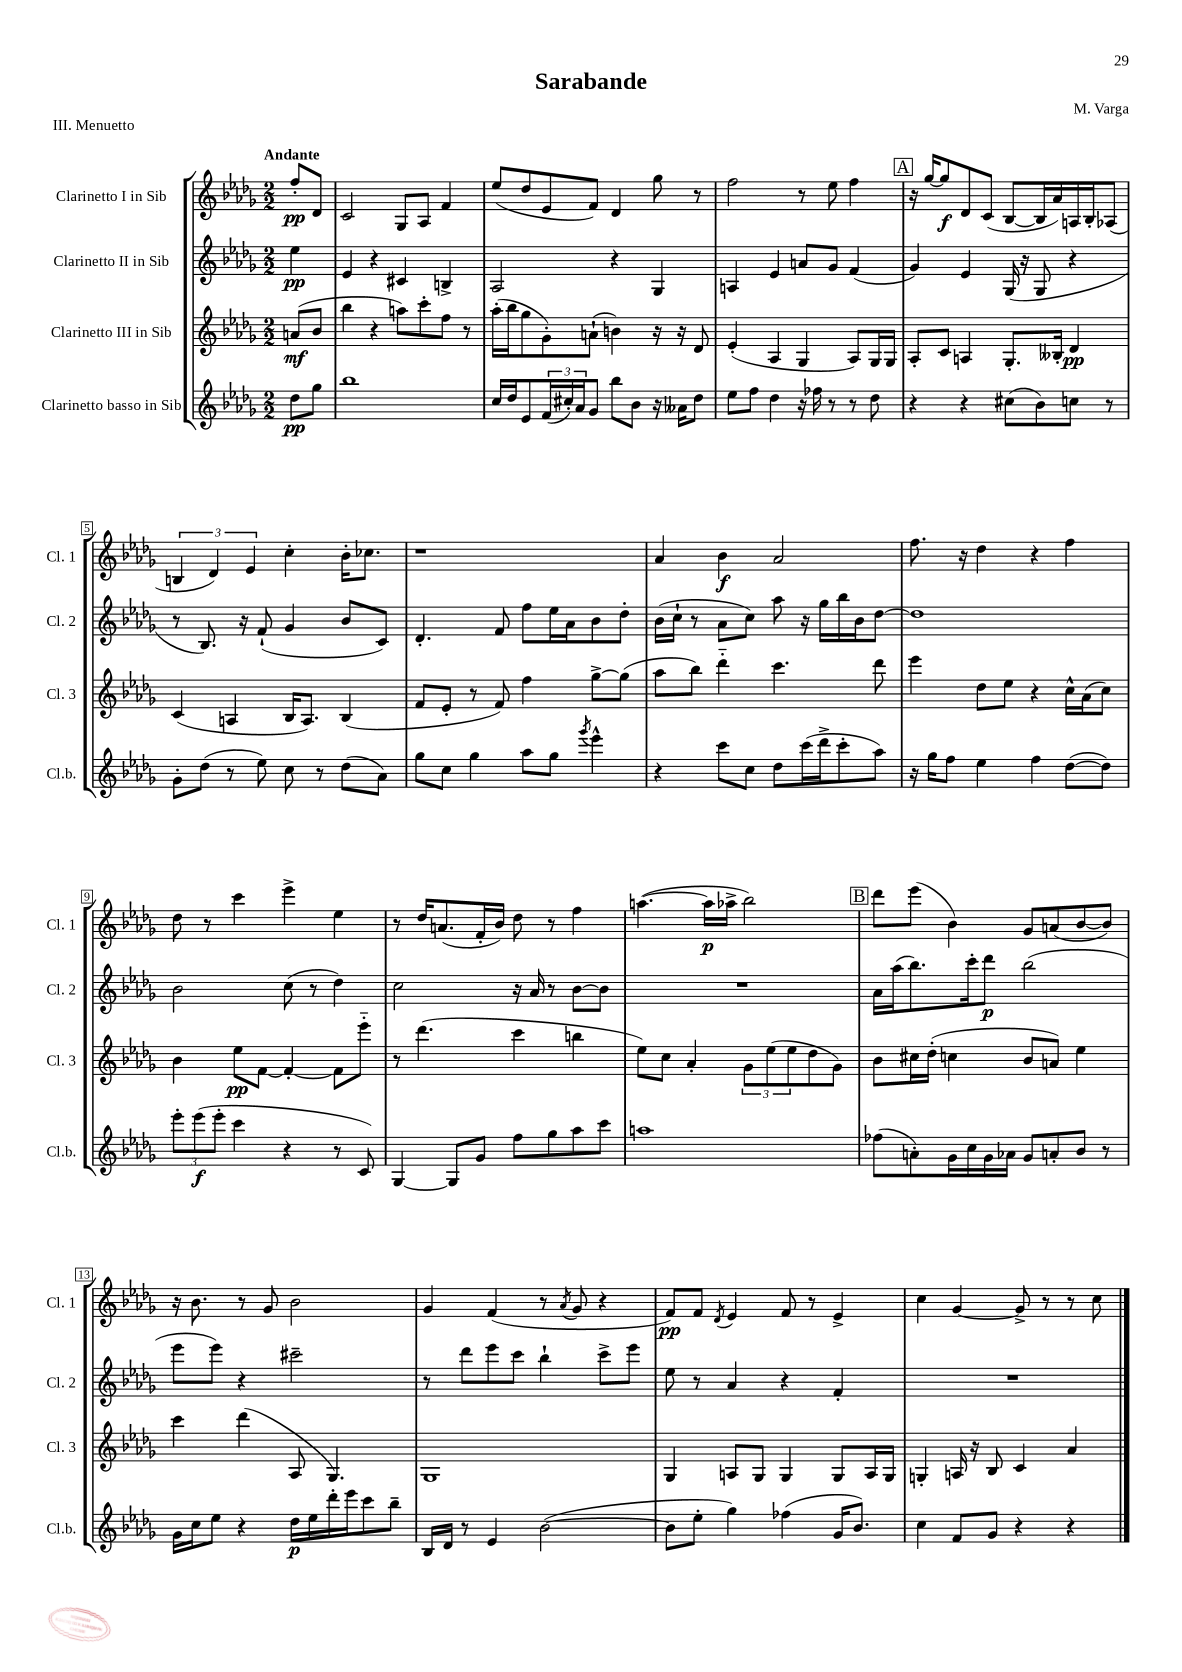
\header { title = "Sarabande" composer = "M. Varga" piece = "III. Menuetto" }
<<
\new StaffGroup <<
\new Staff = "s0" \with { instrumentName = "Clarinetto I in Sib" shortInstrumentName = "Cl. 1" } {
    \clef treble \key des \major \numericTimeSignature \time 2/2 \partial 4 \tempo "Andante"
    f''8-.\pp des'8 |
    c'2 ges8 aes8 f'4 |
    ees''8( des''8 ees'8 f'8) des'4 ges''8 r8 |
    f''2 r8 ees''8 f''4 |
    \mark \markup { \box "A" } r16 ges''16~ ges''8\f des'8 c'8( bes8~ bes16 aes'16) a16 bes16-. aes8( |
    \tuplet 3/2 { b4 des'4) ees'4 } c''4-. bes'16-. ces''8. |
    r1 |
    aes'4 bes'4\f aes'2 |
    f''8. r16 des''4 r4 f''4 |
    des''8 r8 c'''4 ees'''4-> ees''4 |
    r8 des''16 a'8.( f'16-. bes'16) des''8 r8 f''4 |
    a''4.~( a''16\p aes''16-> bes''2) |
    \mark \markup { \box "B" } des'''8 ees'''8( bes'4) ges'8 a'8( bes'8~ bes'8) |
    r16 bes'8. r8 ges'8 bes'2 |
    ges'4 f'4( r8 \acciaccatura { aes'8 } ges'8 r4 |
    f'8\pp) f'8 \acciaccatura { des'8 } ees'4 f'8 r8 ees'4-> |
    c''4 ges'4~ ges'8-> r8 r8 c''8 \bar "|." |
}
\new Staff = "s1" \with { instrumentName = "Clarinetto II in Sib" shortInstrumentName = "Cl. 2" } {
    \clef treble \key des \major \numericTimeSignature \time 2/2 \partial 4
    ees''4\pp |
    ees'4 r4 cis'4 b4-> |
    aes2 r4 ges4 |
    a4 ees'4 a'8 ges'8 f'4( |
    \mark \markup { \box "A" } ges'4) ees'4 ges16( r16 ges8 r4 |
    r8 bes8.) r16 f'8-!( ges'4 bes'8 c'8) |
    des'4.-. f'8 f''8 ees''16 aes'16 bes'8 des''8-. |
    bes'16( c''16-! r8 aes'8 c''8) aes''8 r16 ges''16 bes''16 bes'16 des''8~ |
    des''1 |
    bes'2 c''8( r8 des''4) |
    c''2 r16 aes'16 r8 bes'8~ bes'8 |
    R1 |
    \mark \markup { \box "B" } aes'16 aes''16( bes''8.) c'''16-. des'''8\p bes''2( |
    ees'''8 ees'''8) r4 cis'''2-- |
    r8 des'''8 ees'''8 c'''8 bes''4-! c'''8-> ees'''8 |
    ees''8 r8 aes'4 r4 f'4-. |
    R1 \bar "|." |
}
\new Staff = "s2" \with { instrumentName = "Clarinetto III in Sib" shortInstrumentName = "Cl. 3" } {
    \clef treble \key des \major \numericTimeSignature \time 2/2 \partial 4
    a'8\mf( bes'8 |
    bes''4 r4 a''8) c'''8-. f''8 r8 |
    aes''16-.( bes''16 ges''8 ges'8-.) a'8-!( b'4) r16 r16 des'8 |
    ees'4-.( aes4 ges4 aes8) ges16 ges16 |
    \mark \markup { \box "A" } aes8-. c'8 a4 ges8.-. beses16-. des'4\pp |
    c'4( a4 bes16 a8.) bes4( |
    f'8 ees'8-. r8 f'8) f''4 ges''8~-> ges''8( |
    aes''8 bes''8) des'''4-_ c'''4. des'''8 |
    ees'''4 des''8 ees''8 r4 c''16-^ aes'16( c''8) |
    bes'4 ees''8\pp f'8~ f'4~-. f'8 ees'''8-_ |
    r8 des'''4.( c'''4 b''4 |
    ees''8) c''8 aes'4-. \tuplet 3/2 { ges'8 ees''8( ees''8 } des''8 ges'8) |
    \mark \markup { \box "B" } bes'8 cis''16 des''16-.( c''4 bes'8 a'8) ees''4 |
    c'''4 des'''4( aes8 ges4.) |
    ges1 |
    ges4 a8 ges8 ges4 ges8 a16 ges16 |
    g4-. a16 r16 bes8 c'4 aes'4 \bar "|." |
}
\new Staff = "s3" \with { instrumentName = "Clarinetto basso in Sib" shortInstrumentName = "Cl.b." } {
    \clef treble \key des \major \numericTimeSignature \time 2/2 \partial 4
    des''8\pp ges''8 |
    bes''1 |
    c''16 des''16 ees'8 \tuplet 3/2 { f'16( cis''16-.) aes'16 } ges'8 bes''8 bes'8 r16 aeses'16 des''8 |
    ees''8 f''8 des''4 r16 fes''16 r8 r8 des''8 |
    \mark \markup { \box "A" } r4 r4 cis''8( bes'8) c''8 r8 |
    ges'8-. des''8( r8 ees''8) c''8 r8 des''8( aes'8) |
    ges''8 c''8 ges''4 aes''8 ges''8 \acciaccatura { ges'''8 } ees'''4-^ |
    r4 c'''8 c''8 des''8 c'''16( des'''16-> c'''8-. aes''8) |
    r16 ges''16 f''8 ees''4 f''4 des''8~( des''8) |
    \tuplet 3/2 { ees'''8-. ees'''8\f( ees'''8-. } c'''4 r4 r8 c'8) |
    ges4~ ges8 ges'8 f''8 ges''8 aes''8 c'''8 |
    a''1 |
    \mark \markup { \box "B" } fes''8( a'8-.) ges'16 c''16 ges'16 aes'16 ges'8 a'8-. bes'8 r8 |
    ges'16 c''16 ees''8 r4 des''16\p ees''16 des'''16-. ees'''16 c'''8 bes''8-- |
    bes16 des'16 r8 ees'4 bes'2~( |
    bes'8 ees''8-. ges''4) fes''4( ges'16 bes'8.) |
    c''4 f'8 ges'8 r4 r4 \bar "|." |
}
>>
>>
\layout { \context { \Score \override BarNumber.stencil = #(make-stencil-boxer 0.1 0.3 ly:text-interface::print) } }
